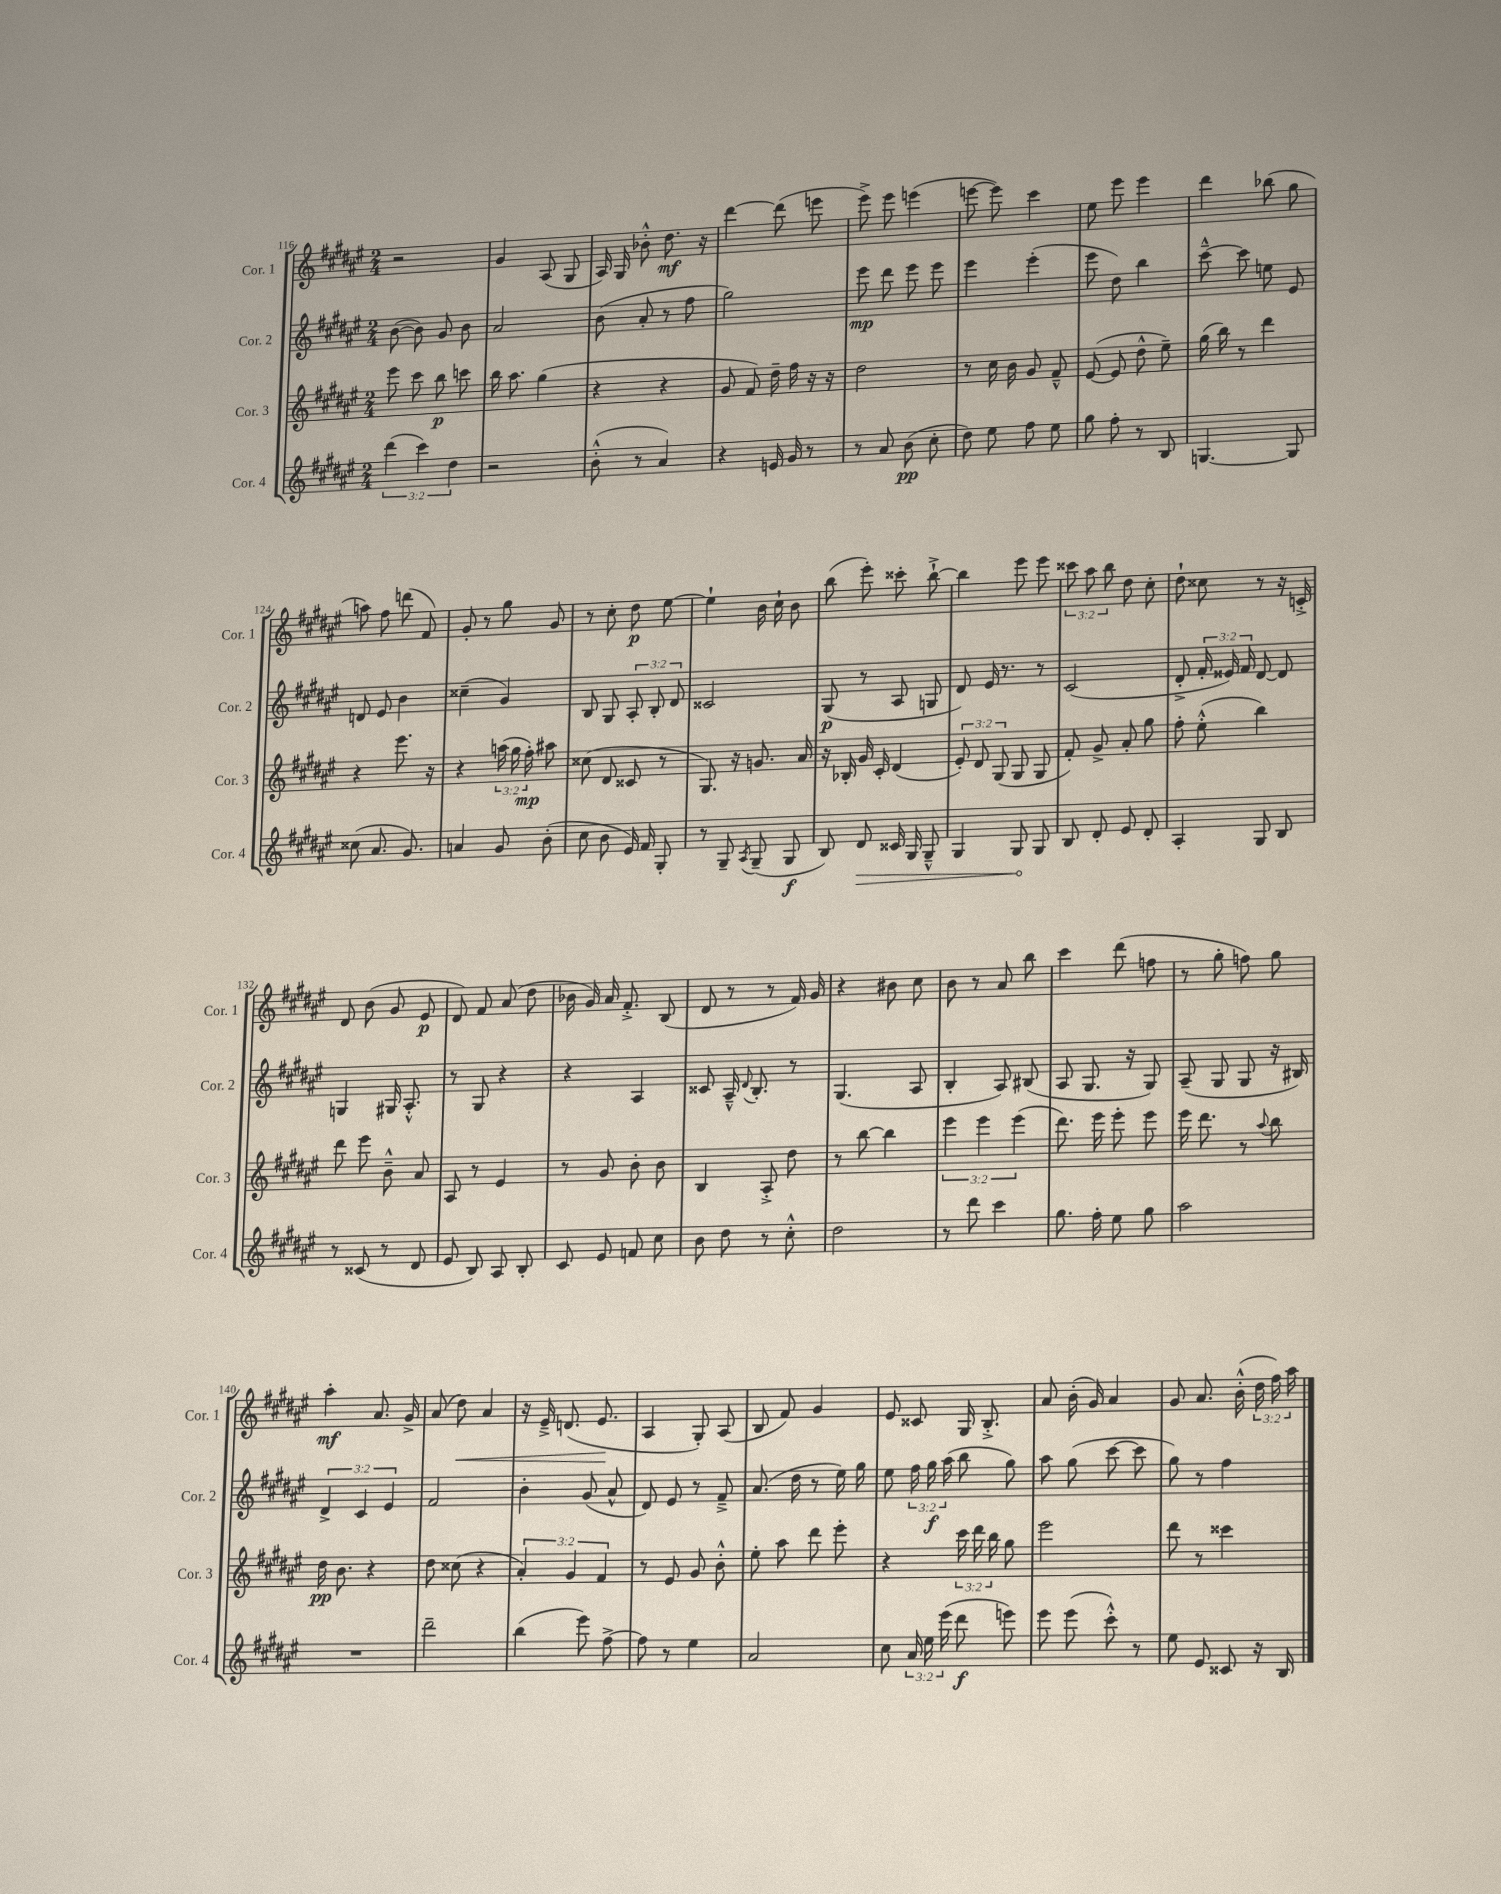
<<
\new StaffGroup <<
\new Staff = "s0" \with { instrumentName = "Cor. 1" shortInstrumentName = "Cor. 1" } {
    \clef treble \key fis \major \numericTimeSignature \time 2/4 \override Staff.TupletNumber.text = #tuplet-number::calc-fraction-text
    \autoBeamOff r2 |
    gis'4 ais8( gis8 |
    ais16) gis16 bes'8-.-^ dis''8.\mf r16 |
    dis'''4~ dis'''8( e'''8 |
    eis'''8->) eis'''8 e'''4( |
    e'''8~ e'''8) cis'''4 |
    eis''8 eis'''8 eis'''4 |
    dis'''4 bes''8( gis''8 |
    a''8) fis''8 d'''8( fis'8) |
    gis'8-. r8 gis''8 gis'8 |
    r8 cis''8-. dis''8\p eis''8~ |
    eis''4-! b'16 cis''16-! b'8 |
    b''8( eis'''8-.) cisis'''8-. b''8~-!-> |
    b''4 eis'''8 eis'''8 |
    \tuplet 3/2 { cisis'''8 ais''8 b''8 } dis''8 cis''8-. |
    dis''8-! cisis''8 r8 r16 c'16-.-> |
    dis'8 b'8( gis'8 eis'8\p |
    dis'8) fis'8 ais'8( dis''8 |
    bes'16 gis'16) ais'16 fis'8.-.-> b8( |
    dis'8 r8 r8 fis'16) gis'16 |
    r4 bis'8 cis''8 |
    b'8 r8 ais'8 b''8 |
    cis'''4 dis'''8( f''8 |
    r8 gis''8-. f''8) gis''8 |
    ais''4-.\mf ais'8. gis'16-> |
    ais'8( dis''8\<) ais'4 |
    r16 eis'16---> d'8.( eis'8.\! |
    ais4 gis8-.) ais8( |
    b8 fis'8) gis'4 |
    eis'8 cisis'8 gis16 b8.-.-> |
    ais'8 b'16-.( gis'16) ais'4 |
    gis'8 ais'8. b'16-.-^( \tuplet 3/2 { dis''16 fis''16) ais''16 } \bar "|." |
}
\new Staff = "s1" \with { instrumentName = "Cor. 2" shortInstrumentName = "Cor. 2" } {
    \clef treble \key fis \major \numericTimeSignature \time 2/4 \override Staff.TupletNumber.text = #tuplet-number::calc-fraction-text
    \autoBeamOff b'8~( b'8) gis'8 b'8 |
    ais'2 |
    b'8( ais'8-. r8 fis''8 |
    gis''2) |
    eis'''8\mp dis'''8 eis'''8 eis'''8 |
    eis'''4 eis'''4-.( |
    eis'''8 dis''8) b''4 |
    cis'''8~---^ cis'''8 e''8 eis'8 |
    d'8 eis'8 b'4 |
    cisis''4--( gis'4) |
    b8 gis8 \tuplet 3/2 { ais8-. b8-. dis'8 } |
    cisis'2 |
    gis8\p( r8 ais8 g8 |
    dis'8) eis'16 r8. r8 |
    cis'2( |
    dis'8-.-> \tuplet 3/2 { fis'16-. eisis'16) fis'16 } dis'8~ dis'8 |
    g4 gis16 ais8.-.-^ |
    r8 gis8 r4 |
    r4 ais4 |
    cisis'8 ais16---^ \appoggiatura { dis'8 } b8.-. r8 |
    gis4.( ais8 |
    b4-. ais8) bis8( |
    ais8 gis8. r16 gis8) |
    ais8--( gis8 gis8 r16 bis16) |
    \tuplet 3/2 { dis'4-> cis'4 eis'4 } |
    fis'2 |
    b'4-. gis'8( ais'8-^ |
    dis'8) eis'8 r8 fis'8---> |
    ais'8.( dis''16 r8 eis''16) gis''16 |
    eis''8 \tuplet 3/2 { fis''16 gis''16\f ais''16( } b''8 gis''8) |
    ais''8 gis''8( cis'''8~ cis'''8 |
    gis''8) r8 fis''4 \bar "|." |
}
\new Staff = "s2" \with { instrumentName = "Cor. 3" shortInstrumentName = "Cor. 3" } {
    \clef treble \key fis \major \numericTimeSignature \time 2/4 \override Staff.TupletNumber.text = #tuplet-number::calc-fraction-text
    \autoBeamOff eis'''8 cis'''8 b''8\p c'''8 |
    b''16 ais''8. gis''4( |
    r4 r4 |
    gis'8 fis'8) dis''16-- fis''16 r16 r16 |
    dis''2 |
    r8 cis''16 b'16 gis'8 fis'8---^ |
    eis'8~( eis'8 dis''8-^ eis''8--) |
    gis''16( b''16) r8 dis'''4 |
    r4 eis'''8. r16 |
    r4 \tuplet 3/2 { a''16( gis''16 fis''16-.\mp) } ais''8 |
    cisis''8( dis'8 cisis'8 r8 |
    gis8.) r16 g'8. ais'16 |
    r16 bes16-. gis'16 cis'16-. dis'4( |
    \tuplet 3/2 { eis'8-.) dis'8 gis8( } gis8 gis8 |
    fis'8-.) gis'8-> ais'8-. gis''8 |
    fis''8-. eis''8-.-^( b''4) |
    dis'''8 eis'''8 b'8---^ ais'8 |
    ais8 r8 eis'4 |
    r8 gis'8 b'8-. b'8 |
    b4 ais8-.-> dis''8 |
    r8 b''8~ b''4 |
    \tuplet 3/2 { eis'''4 eis'''4 eis'''4( } |
    dis'''8.) eis'''16 eis'''8-. eis'''8 |
    eis'''16 dis'''8. r8 \appoggiatura { ais''8 } b''8 |
    dis''16\pp b'8. r4 |
    dis''8 cisis''8( r4 |
    \tuplet 3/2 { ais'4-.) gis'4 fis'4 } |
    r8 eis'8 gis'8 b'8-.-^ |
    eis''8-. ais''8 dis'''8 eis'''8-. |
    r4 \tuplet 3/2 { cis'''16 dis'''16 b''16 } gis''8 |
    eis'''2 |
    dis'''8 r8 cisis'''4 \bar "|." |
}
\new Staff = "s3" \with { instrumentName = "Cor. 4" shortInstrumentName = "Cor. 4" } {
    \clef treble \key fis \major \numericTimeSignature \time 2/4 \override Staff.TupletNumber.text = #tuplet-number::calc-fraction-text
    \autoBeamOff \tuplet 3/2 { dis'''4( cis'''4) dis''4 } |
    r2 |
    b'8-.-^( r8 ais'4) |
    r4 e'16 gis'16 r8 |
    r8 ais'8 b'8\pp( cis''8-. |
    dis''8) eis''8 fis''8 eis''8 |
    gis''8 fis''8-. r8 b8 |
    g4.~ g8 |
    cisis''8( ais'8. gis'8.) |
    a'4 gis'8 b'8-.( |
    cis''8 b'8 eis'16) fis'16 gis8-. |
    r8 gis8-- \acciaccatura { ais8 } gis8--( gis8\f |
    b8) \once \override Hairpin.circled-tip = ##t dis'8\> cisis'16 gis16 gis8---^ |
    gis4 gis8\! gis8 |
    b8 dis'8-. eis'8 dis'8-. |
    ais4-. gis8 b8 |
    r8 cisis'8( r8 dis'8 |
    eis'8 b8) ais8 b8-. |
    cis'8 eis'8 f'8 cis''8 |
    b'8 dis''8 r8 cis''8-.-^ |
    dis''2 |
    r8 dis'''8 cis'''4 |
    gis''8. fis''16-. eis''8 gis''8 |
    ais''2 |
    R2 |
    dis'''2-- |
    b''4( eis'''8) fis''8~-> |
    fis''8 r8 eis''4 |
    ais'2 |
    cis''8 \tuplet 3/2 { ais'16 eis''16 eis'''16( } dis'''8\f e'''8) |
    eis'''8 eis'''8( cis'''8-.-^) r8 |
    eis''8 eis'8 cisis'8 r16 b16 \bar "|." |
}
>>
>>
\layout { \context { \Score currentBarNumber = #116 } }
